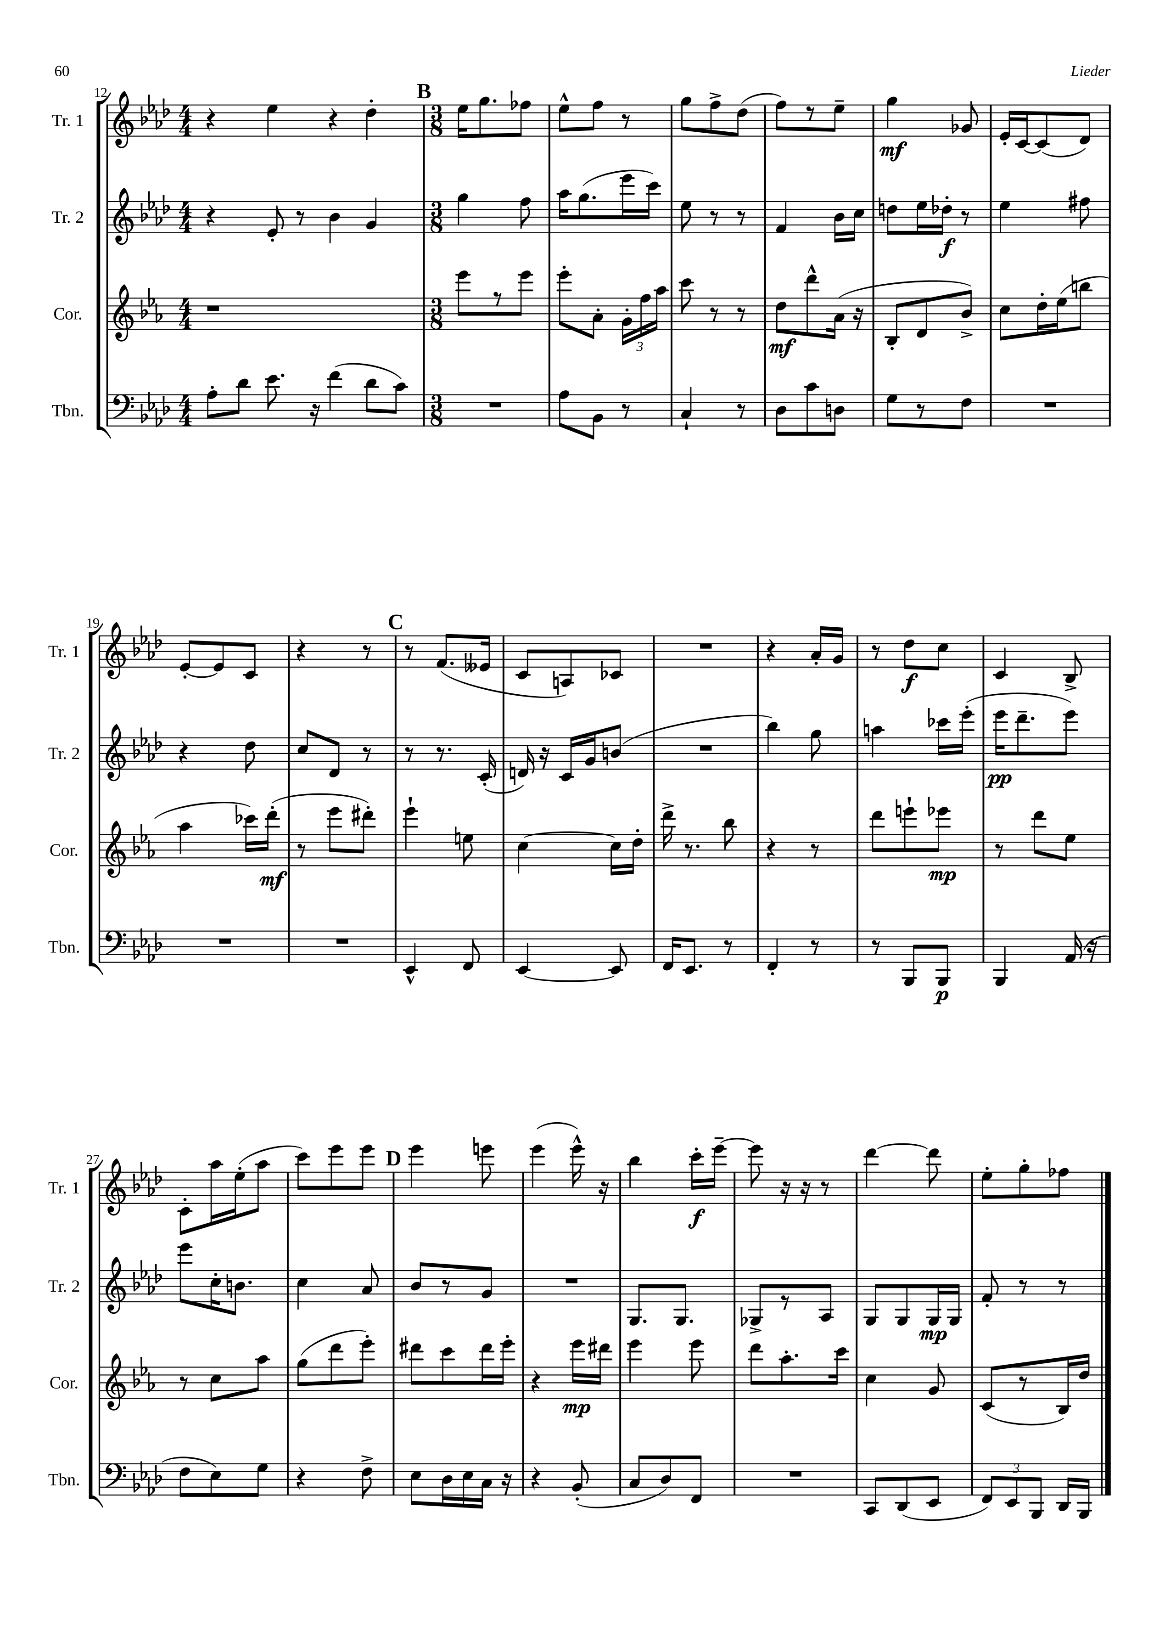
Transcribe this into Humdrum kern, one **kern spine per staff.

**kern	**kern	**kern	**kern
*staff4	*staff3	*staff2	*staff1
*clefF4	*clefG2	*clefG2	*clefG2
*k[b-e-a-d-]	*k[b-e-a-]	*k[b-e-a-d-]	*k[b-e-a-d-]
*M4/4	*M4/4	*M4/4	*M4/4
8A-'\L	1r	4r	4r
8d-\J	.	.	.
8.e-\	.	8e-'/	4ee-\
.	.	8r	.
16r	.	.	.
(4f\	.	4b-\	4r
8d-\L	.	4g/	4dd-'\
8c\J)	.	.	.
=	=	=	=
*M3/8	*M3/8	*M3/8	*M3/8
4.r	8eee-\L	4gg\	16ee-\LK
.	.	.	8.gg\
.	8r	.	.
.	8eee-\J	8ff\	8ff-\J
=	=	=	=
8A-\L	8eee-'\L	16aa-\LK	8ee-^^\L
.	.	(8.gg\	.
8BB-\J	8a-'\J	.	8ff\J
8r	24g'\LL	16eee-\L	8r
.	24ff\	.	.
.	.	16ccc\JJ)	.
.	24aa-\JJ	.	.
=	=	=	=
4C`/	8ccc\	8ee-\	8gg\L
.	8r	8r	8ff^\
8r	8r	8r	(8dd-\J
=	=	=	=
8D-\L	8dd\L	4f/	8ff\L)
8c\	8ddd^^\	.	8r
8D\J	(16a-\Jk	16b-\LL	8ee-~\J
.	16r	16cc\JJ	.
=	=	=	=
8G\L	8B-'/L	8dd\L	4gg\
8r	8d/	16ee-\L	.
.	.	16dd-'\JJ	.
8F\J	8b-^/J)	8r	8g-/
=	=	=	=
4.r	8cc\L	4ee-\	16e-'/LL
.	.	.	[16c/J
.	16dd'\L	.	(8c/]
.	(16ee-\J	.	.
.	8bb\J	8ff#\	8d-/J)
=	=	=	=
4.r	4aa-\	4r	[8e-'/L
.	.	.	8e-/]
.	16ccc-\LL)	8dd-\	8c/J
.	(16ddd'\JJ	.	.
=	=	=	=
4.r	8r	8cc/L	4r
.	8eee-\L	8d-/J	.
.	8ddd#'\J)	8r	8r
=	=	=	=
4EE-^^/	4eee-`\	8r	8r
.	.	8.r	(8.f/L
8FF/	8ee\	.	.
.	.	(16c'/	16e--/Jk
=	=	=	=
[4EE-/	[4cc\	16d/)	8c/L
.	.	16r	.
.	.	16c/LL	8A/)
.	.	16g/J	.
8EE-/]	16cc\]LL	(8b/J	8c-/J
.	16dd'\JJ	.	.
=	=	=	=
16FF/LK	16ddd^\	4.r	4.r
8.EE-/J	8.r	.	.
8r	8bb-\	.	.
=	=	=	=
4FF'/	4r	4bb-\)	4r
8r	8r	8gg\	16a-'/LL
.	.	.	16g/JJ
=	=	=	=
8r	8ddd\L	4aa\	8r
8BBB-/L	8eee`\	.	8dd-\L
8BBB-/J	8eee-\J	16ccc-\LL	8cc\J
.	.	(16eee-'\JJ	.
=	=	=	=
4BBB-/	8r	16eee-\LK	4c/
.	.	8.ddd-~\	.
.	8ddd\L	.	.
(16AA-/	8ee-\J	8eee-\J)	8B-^/
16r	.	.	.
=	=	=	=
8F\L	8r	8eee-\L	8c'\L
8E-\)	8cc\L	16cc'\K	16aa-\L
.	.	8.b\J	(16ee-'\J
8G\J	8aa-\J	.	8aa-\J
=	=	=	=
4r	(8gg\L	4cc\	8ccc\L)
.	8ddd\	.	8eee-\
8F^\	8eee-'\J)	8a-/	8eee-\J
=	=	=	=
8E-\L	8ddd#\L	8b-/L	4eee-\
16D-\L	8ccc\	8r	.
16E-\	.	.	.
16C\JJ	16ddd#\L	8g/J	8eee\
16r	16eee-'\JJ	.	.
=	=	=	=
4r	4r	4.r	(4eee-\
(8BB-'/	16eee-\LL	.	16eee-^^\)
.	16ddd#\JJ	.	16r
=	=	=	=
8C/L	4eee-\	8.G/L	4bb-\
8D-/)	.	.	.
.	.	8.G/J	.
8FF/J	8eee-\	.	16ccc'\LL
.	.	.	[16eee-~\JJ
=	=	=	=
4.r	8ddd\L	8G-^/L	8eee-\]
.	8.aa-'\	8r	16r
.	.	.	16r
.	.	8A-/J	8r
.	16ccc\Jk	.	.
=	=	=	=
8CC/L	4cc\	8G/L	[4ddd-\
(8DD-/	.	8G/	.
8EE-/J	8g/	16G/L	8ddd-\]
.	.	16G/JJ	.
=	=	=	=
12FF/L)	(8c/L	8f'/	8ee-'\L
12EE-/	.	.	.
.	8r	8r	8gg'\
12BBB-/J	.	.	.
16DD-/LL	16B-/L)	8r	8ff-\J
16BBB-/JJ	16dd/JJ	.	.
==	==	==	==
*-	*-	*-	*-
